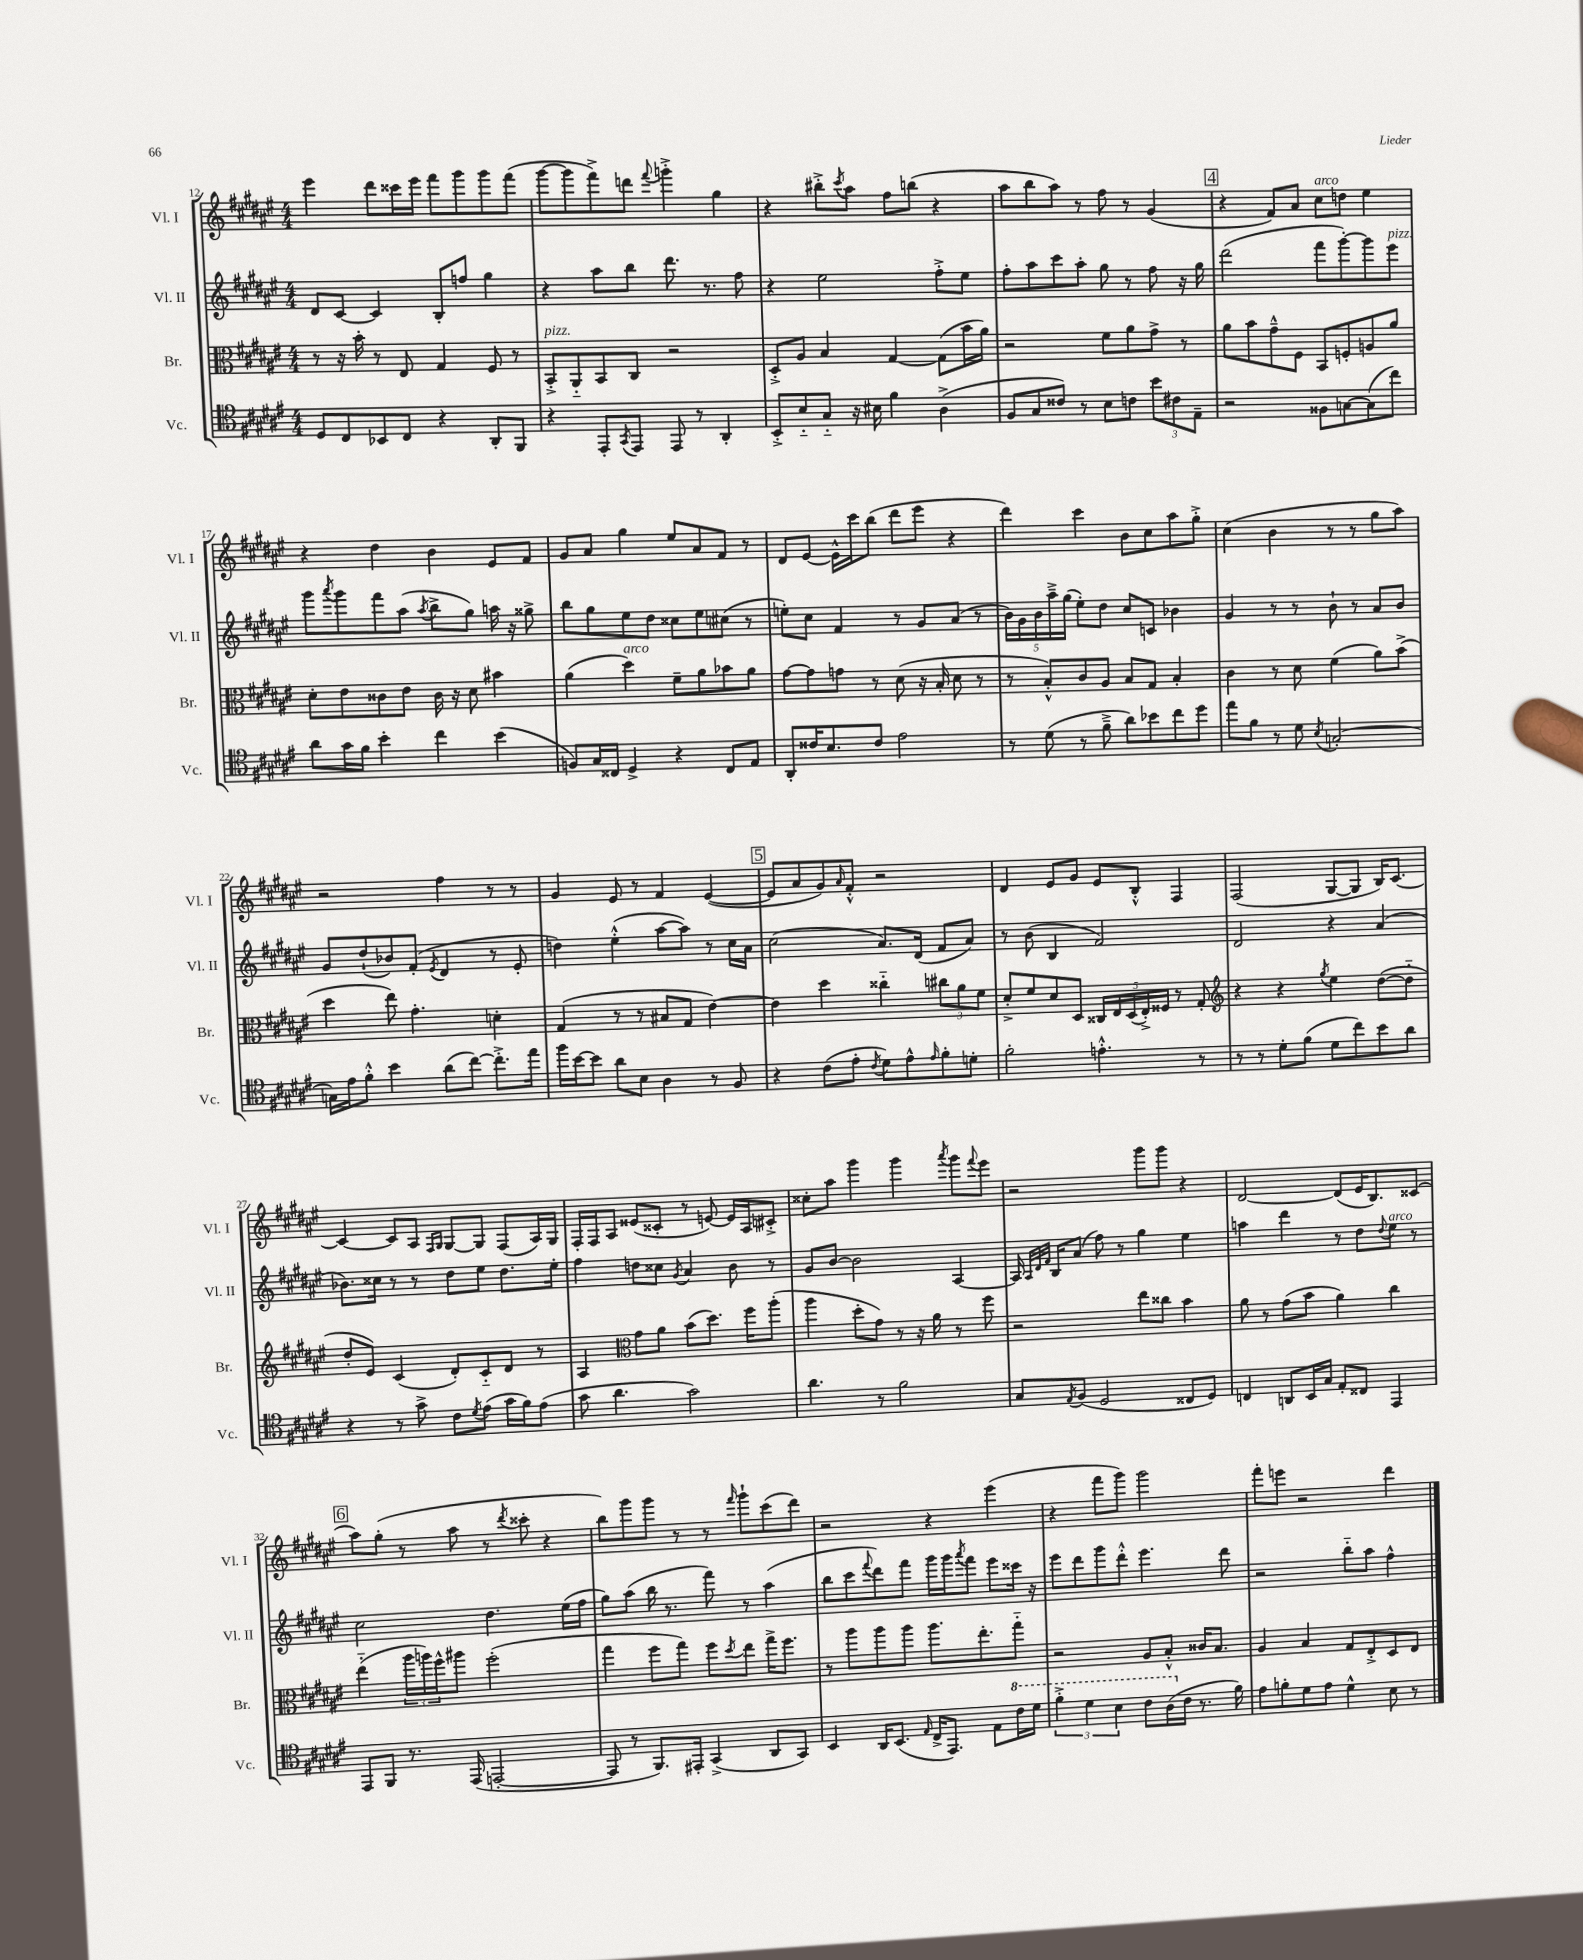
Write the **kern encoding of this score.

**kern	**kern	**kern	**kern
*part4	*part3	*part2	*part1
*staff4	*staff3	*staff2	*staff1
*I"Vc.	*I"Br.	*I"Vl. II	*I"Vl. I
*I'Vc.	*I'Br.	*I'Vl. II	*I'Vl. I
*clefC4	*clefC3	*clefG2	*clefG2
*k[f#c#g#d#a#e#]	*k[f#c#g#d#a#e#]	*k[f#c#g#d#a#e#]	*k[f#c#g#d#a#e#]
*M4/4	*M4/4	*M4/4	*M4/4
=12	=12	=12	=12
8D#/L	8r	8d#/L	4eee#\
8C#/	16r	[8c#/J	.
.	16b'\	.	.
8BB-X/	8r	4c#/]	8ddd#\L
8C#/J	8E#/	.	16ccc##X\L
.	.	.	16eee#\JJ
4r	4G#/	8B'/L	8fff#\L
.	.	8ffn/J	8ggg#\
8AA#'/L	8F#/	4gg#\	8ggg#\
8FF#/J	8r	.	(8fff#\J
=13	=13	=13	=13
!	!LO:TX:a:i:t=pizz.	!	!
4r	8BB'^/L	4r	[8ggg#\L
.	8AA#/	.	8ggg#\]
8EE#'/L	8BB/	8aa#\L	8fff#^\)
8qGG#/	.	.	.
8EE#/J	8C#/J	8bb\J	8dddn\J
.	.	.	8qqfff#/
8EE#/	2r	8.ddd#\	4gggn'^\
8r	.	.	.
.	.	8.r	.
4AA#'/	.	.	4gg#\
.	.	8ff#\	.
=14	=14	=14	=14
8BB'^/L	8D#'^/L	4r	4r
8B/	8A#/J	.	.
8G#/J	4B/	2ee#\	8bb#X'^\L
.	.	.	8qccc#/
16r	.	.	8aa#\J
16B#X\	.	.	.
4f#\	[4G#/	.	8ff#\L
.	.	.	(8bbn\J
(4A#^\	(8G#\L]	8ff#'^\L	4r
.	16b\L	8ee#\J	.
.	16a#\JJ)	.	.
=15	=15	=15	=15
8F#/L	2r	8ff#'\L	8aa#\L
8G#/	.	8aa#\	8bb\
8c##X/J)	.	8ccc#\	8aa#\J)
8r	.	8aa#'\J	8r
8B\L	8f#\L	8gg#\	8ff#\
8cn\J	8a#\	8r	8r
12b\L	8g#^\J	8ff#\	(4g#/
12c#X\	.	.	.
.	8r	16r	.
12E#~\J	.	.	.
.	.	16gg#\	.
!!LO:REH:place=s1:t=4
=16	=16	=16	=16
2r	8a#\L	(2ddd#\	4r
.	8b\	.	.
.	8g#~^^\	.	8f#/L)
.	8F#\J	.	8a#/J
!	!	!	!LO:TX:a:i:t=arco
8F##X\L	8BB/L	8fff#\L	8cc#\L
[8Gn\	8Fn'/	[8ggg#'\)	8ddn\J
(8G\]	8An/	8ggg#\]	4ee#\
!	!	!LO:TX:a:i:t=pizz.	!
8cc#\J)	8a#/J	8eee#\J	.
!!LO:LB:g=z
=17	=17	=17	=17
8a#\L	8d#'\L	8ggg#\L	4r
.	.	8qaaa#/	.
16g#\L	8e#\	8ggg#\	.
16f#\JJ	.	.	.
4b'\	8c##X\	8fff#\	4dd#\
.	8e#\J	(8aa#\J	.
.	.	8qaa#/	.
4cc#\	16c##\	8bb^\L	4b\
.	16r	.	.
.	8d#\	8gg#\J)	.
(4b\	4b#X\	16aan\	8e#/L
.	.	16r	.
.	.	8gg##X^\	8f#/J
=18	=18	=18	=18
8Fn/L)	(4a#\	8bb\L	8g#/L
16G#/L	.	8gg#\	8a#/J
16C##X/JJ	.	.	.
!	!LO:TX:a:i:t=arco	!	!
4D#^/	4dd#\)	8ee#\	4gg#\
.	.	8dd#\J	.
4r	8f#~\L	8cc##X\L	8ee#/L
.	8a#\	8ee#\	8a#/
8C##/L	8b-X\	(8cc#X\J	8f#/J
8E#/J	8a#\J	8r	8r
=19	=19	=19	=19
8AA#'/L	[8g#\L	8een'\L)	8d#/L
16c##X/K	8g#\]	8cc#\J	[8e#/J
8.B/	.	.	.
.	8gn\J	4f#/	16e#^^\LL]
.	.	.	16ccc#\J
8c##/J	8r	.	(8bb\J
2e#\	(8d#\	8r	8ddd#\L
.	16r	8g#/L	8eee#\J
.	16B'/	.	.
.	8d#\	(8a#/J	4r
.	8r	8r	.
=20	=20	=20	=20
8r	8r	20b\LL)	4ddd#\)
.	.	20g#\	.
.	.	20b\	.
(8d#\	8B'^^/L)	.	.
.	.	20aa#~^\	.
.	.	(20gg#\JJ	.
8r	8c#/	8ee#'\L)	4ccc#\
8f#~^\	8A#/J	8dd#\J	.
8a#\L)	8B/L	8cc#/L	8b\L
8b-X\	8G#/J	8cn/J	8cc#\
8cc#\	4B'/	4b-X\	8aa#\
8dd#\J	.	.	8gg#'^\J
=21	=21	=21	=21
8ee#\L	4c#\	4g#/	(4cc#\
8f#\J	.	.	.
8r	8r	8r	4b\
8d#\	8d#\	8r	.
8qB/	.	.	.
[2Gn'/	(4f#\	8b`\	8r
.	.	8r	8r
.	8a#\L)	8a#/L	8gg#\L
.	(8b^\J	8b/J	8aa#\J)
!!LO:LB:g=z
=22	=22	=22	=22
16Gn\LL]	4dd#\	8g#/L	2r
16e#\J	.	.	.
8f#'^^\J	.	(8dd#`/	.
4b\	8ee#\)	8b-X/)	.
.	4.g#'\	(8f#'/J	.
.	.	8qe#/	.
(8a#\L	.	4d#/	4ff#\
[8cc#\J)	.	.	.
8.cc#'^\L]	4dn'\	8r	8r
.	.	8e#'/	8r
16ee#\Jk	.	.	.
=23	=23	=23	=23
16ff#\LL	(4G#/	4ddn\)	4g#/
[16b\J	.	.	.
8b\J]	.	.	.
8a#\L	8r	(4ee#'^^\	8e#/
8B\J	8r	.	8r
4A#\	8B#X/L	[8aa#\L	4f#/
.	8G#/J	8aa#\J])	.
8r	[4e#\)	8r	([4e#/
8F#/	.	16cc#\LL	.
.	.	16a#\JJ	.
!!LO:REH:place=s1:t=5
=24	=24	=24	=24
4r	4e#\]	(2cc#\	8e#/L]
.	.	.	8a#/
(8c#\L	4dd#\	.	8g#/)
.	.	.	16qqa#/
8e#'\J	.	.	8f#'^^/J
8qc#/	.	.	.
8d#\L)	4cc##X\	8.a#/L)	2r
8e#^^\	.	.	.
.	.	(16d#/Jk	.
16qqe#/	.	.	.
8f#'\	12cc#X\L	8f#/L	.
.	12a#\	.	.
8dn'\J	.	8a#/J)	.
.	12f#\J	.	.
=25	=25	=25	=25
2f#'\	8d#'^/L	8r	4d#/
.	8f#/	(8b\	.
.	8d#/	4B/	8e#/L
.	8D#/J	.	8g#/J
4.en'^^\	20C##X/LL	2f#/)	8e#/L
.	20E#/	.	.
.	(20D#/	.	.
.	.	.	8B'^^/J
.	20E#'^/)	.	.
.	20F##X/JJ	.	.
.	8r	.	4F#/
8r	8G#'/	.	.
=26	=26	=26	=26
*	*clefG2	*	*
8r	4r	2d#/	(2F#/
8r	.	.	.
8d#'\L	4r	.	.
(8f#\J	.	.	.
.	8qgg#/	.	.
8d#\L	4ee#\	4r	[8G#/L
8cc#\)	.	.	8G#/J]
8b\	([8dd#\L	(4a#/	16B/KL)
.	.	.	[8.c#/J
8a#\J	8dd#\J]	.	.
!!LO:LB:g=z
=27	=27	=27	=27
4r	8dd#'/L	8.b-X\L)	4c#/_
.	8e#/J)	.	.
.	.	16cc##X\Jk	.
8r	(4c#/	8r	8c#/L]
8g#^\	.	8r	8A#/J
.	.	.	16qqF#/LL
.	.	.	16qqG#/JJ
8c#\L	8d#'/L)	8dd#\L	[8G#/L
8qd#/	.	.	.
(8e#\J	8c#/	8ee#\J	8G#/J]
16g#\LL	8d#/J	8.dd#\L	(8F#/L
16f#\J)	.	.	.
(8e#\J	8r	.	16A#/L)
.	.	16ee#'\Jk	16G#/JJ
=28	=28	=28	=28
8g#\	4A#/	4ff#\	16F#'/LL
.	.	.	16F#/J
4.a#\	.	.	8A#/J
*	*clefC3	*	*
.	8g#\L	8ddn\L	(8e##X/L
.	8a#\J	8cc##X\J	8c##X'/J
.	.	8qg#/	.
2g#\)	(8b\L	4a#/	8r
.	8.dd#\J)	.	[8en/)
.	.	8b\	16e/LL]
.	16ff#\KL	.	16A#/J
.	(8aa#'\J	8r	8c#X'^/J
=29	=29	=29	=29
4.a#\	4aa#\	8g#/L	8cc##X'\L
.	.	[8b/J	8aa#\J
.	8dd#'\L	2b\]	4ggg#\
8r	8g#\J)	.	.
2f#\	8r	.	4ggg#\
.	16r	.	.
.	16a#\	.	.
.	.	.	8qaaa#/
.	8r	[4A#/	8ggg#\L
.	.	.	8qqfff#/
.	8ff#\	.	8eee#\J
=30	=30	=30	=30
8G#/L	2r	16A#/]	2r
.	.	32qqA#/LLL	.
.	.	32qqd#/	.
.	.	32qqf#/JJJ	.
.	.	16B/KL	.
8qE#/	.	.	.
(8F#/J	.	(8a#/J	.
2D#/	.	8ff#\)	.
.	.	8r	.
.	8ee#\L	4gg#\	8ggg#\L
.	8cc##X\J	.	8ggg#\J
8C##X/L	4b\	4ee#\	4r
8D#/J)	.	.	.
=31	=31	=31	=31
4Cn/	8a#\	4aan\	[2d#/
.	8r	.	.
8AAn/L	(8g#\L	4ddd#\	.
16BB/L	8b\J	.	.
16G#/JJ	.	.	.
8E#'/L	4a#\)	8r	(8d#/L]
8C##X/J	.	8dd#\L	16e#/K
.	.	.	8.B/)
.	.	8qqdd#/	.
!	!	!LO:TX:a:i:t=arco	!
4EE#/	4cc#\	8ee#\J	.
.	.	8r	(8c##X/J
!!LO:LB:g=z
!!LO:REH:place=s1:t=6
=32	=32	=32	=32
8EE#/L	(4ee#\	2cc#\	8aa#\L)
8FF#/J	.	.	(8gg#'\J
8.r	24aa#\LL	.	8r
.	24aan\)	.	.
.	24ff#^^\J	.	.
.	8aa#X\J	.	8aa#\
(16EE#/	.	.	.
[2EEn'/	(2ff#'\	4.dd#\	8r
.	.	.	8qddd#/
.	.	.	8ccc##X'\
.	.	.	4r
.	.	(16ee#\LL	.
.	.	16ff#\JJ	.
=33	=33	=33	=33
8EE/]	4gg#\	8gg#\L)	8bb\L)
8r	.	(8aa#\J	8ggg#\
8.FF#/L)	8ff#\L	16bb\	8ggg#\J
.	.	8.r	.
.	8gg#\J)	.	8r
16EE#X'/Jk	.	.	.
(4GG#^/	8ff#\L	8fff#\)	8r
.	8qdd#/	.	16qqfff#/
.	8ee#\J	8r	8ggg#`\L
8AA#/L	16gg#^\KL	(4aa#\	(8ccc#\
.	8.ff#\J	.	.
8GG#/J)	.	.	8ddd#\J)
=34	=34	=34	=34
4BB/	8r	8bb\L	2r
.	8aa#\L	8ccc#\	.
.	.	8qqfff#/	.
16AA#/KL	8aa#\	8ddd#\)	.
(8.BB/J	.	.	.
.	8aa#\J	8fff#\J	.
16qqE#/	.	.	.
16C#^/KL	8.aa#\L	16ggg#\LL	4r
8.EE#/J)	.	16ggg#\J	.
.	.	8qaaa#/	.
.	.	8fff#\J	.
.	8.ee#'\	.	.
8E#\L	.	8eee#\L	(4eee#\
*8va	*	*	*
16cc#\L	8gg#\J	16ccc##X\Jk	.
16dd#\JJ	.	16r	.
=35	=35	=35	=35
6ff#'^\	2r	8eee#\L	4r
.	.	8ddd#\	.
6dd#\	.	.	.
.	.	8ggg#\	8fff#\L
6b\	.	.	.
.	.	8ddd#'^^\J	8ggg#\J)
8cc#\L	8A#/L	4.eee#\	2ggg#\
(16a#\L	8B'^^/J	.	.
*X8va	*	*	*
16c#\JJ	.	.	.
8.r	16c##X/KL	.	.
.	8.B/J	.	.
.	.	8ddd#\	.
16f#\)	.	.	.
=36	=36	=36	=36
8e#\L	4A#/	2r	8fff#'\L
8fn'\	.	.	8eeen\J
8d#\	4B/	.	2r
8e#\J	.	.	.
4d#^^\	8G#/L	8bb\L	.
.	8E#'^/	8aa#\J	.
8B\	8D#/	4ff#^^\	4ddd#\
8r	8E#/J	.	.
==	==	==	==
*-	*-	*-	*-
